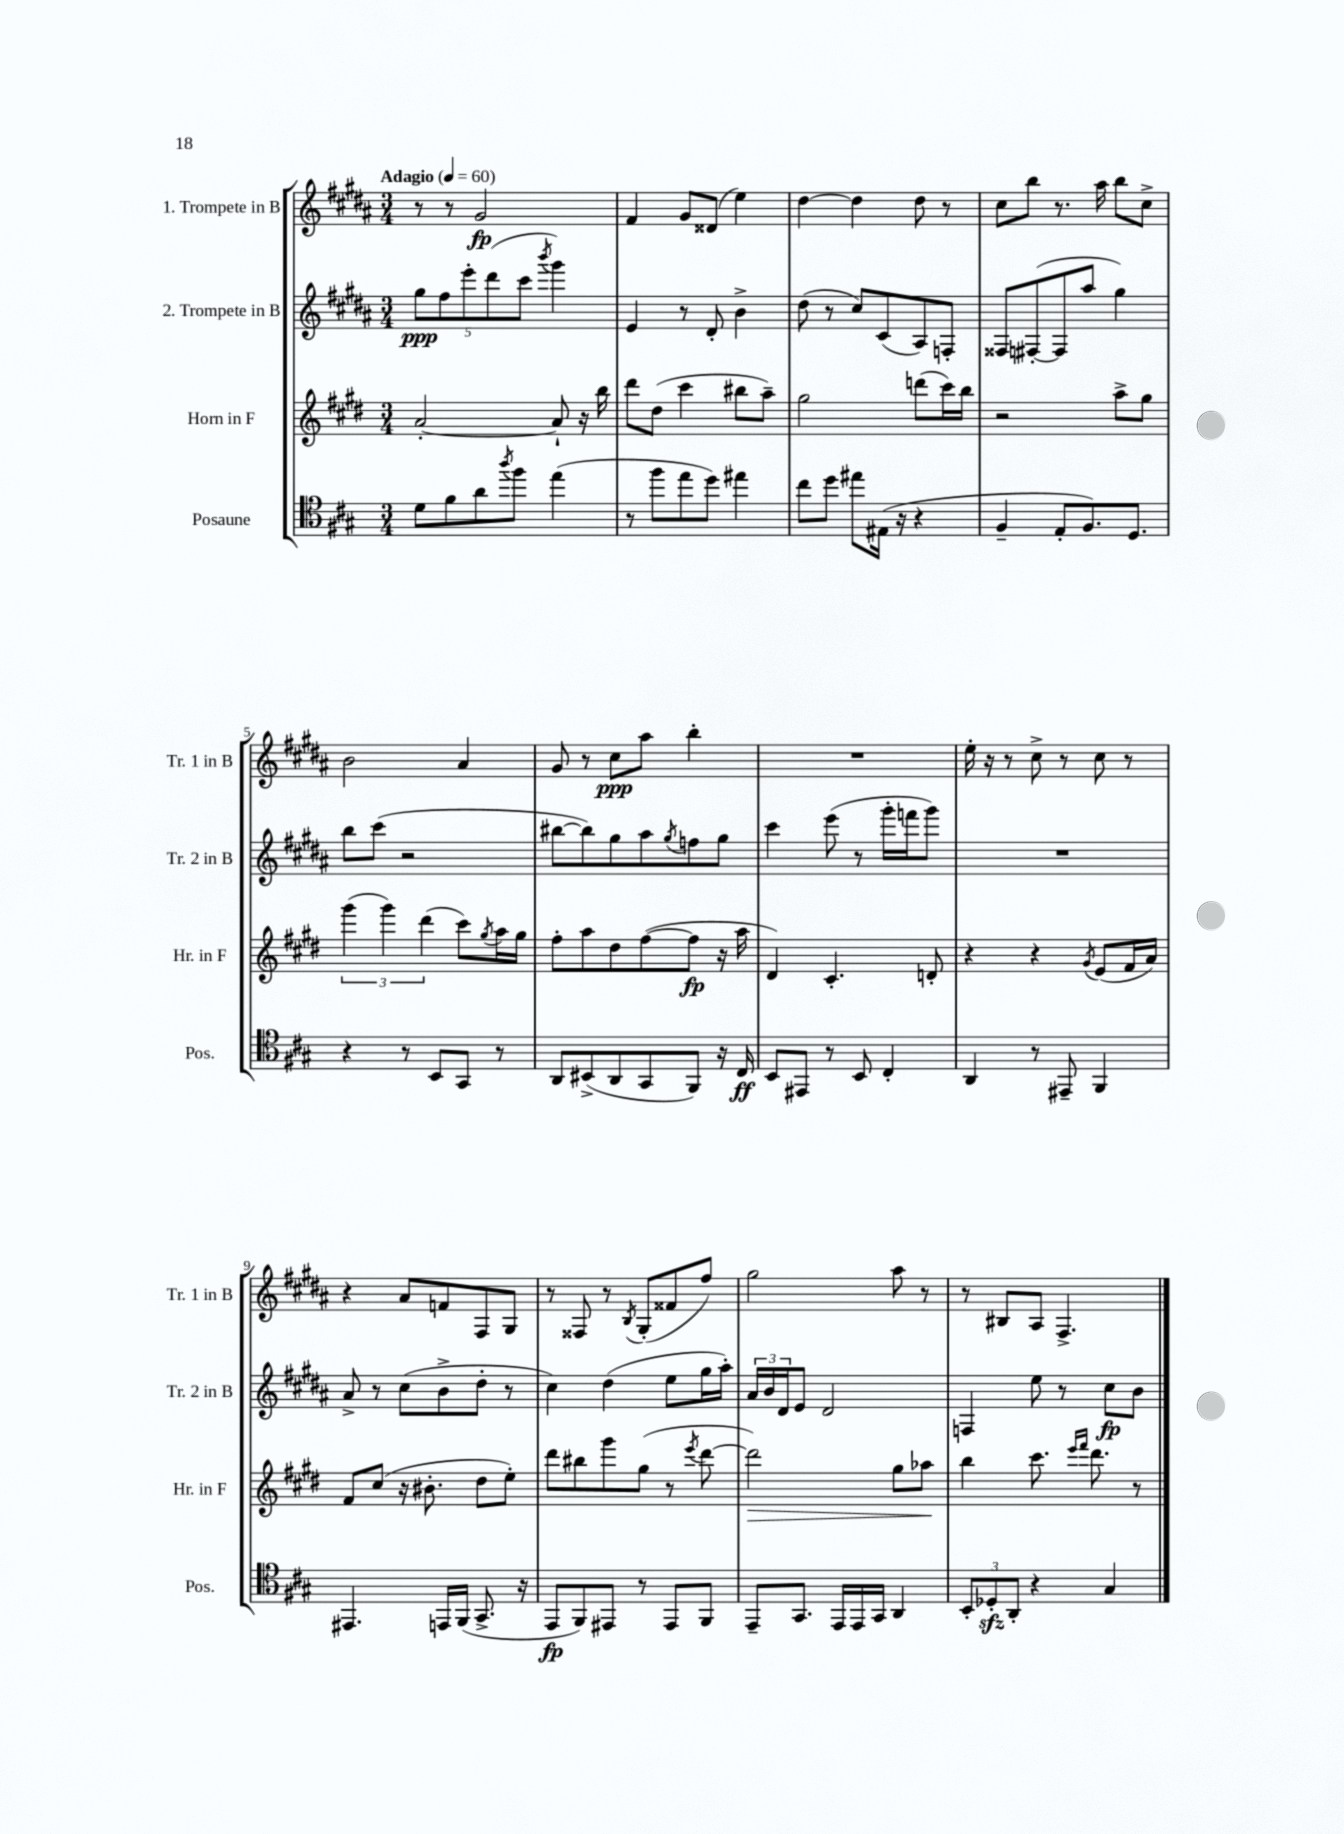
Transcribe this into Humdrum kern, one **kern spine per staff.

**kern	**kern	**kern	**kern
*staff4	*staff3	*staff2	*staff1
*clefC4	*clefG2	*clefG2	*clefG2
*k[f#c#g#]	*k[f#c#g#d#]	*k[f#c#g#d#a#]	*k[f#c#g#d#a#]
*M3/4	*M3/4	*M3/4	*M3/4
*MM60	*MM60	*MM60	*MM60
8d\L	[2a'/	10gg#\L	8r
.	.	10ff#\	.
8f#\	.	.	8r
.	.	10eee'\	.
8a\	.	.	2g#/
.	.	(10ddd#\	.
8qaa/	.	.	.
8ff#\J	.	.	.
.	.	10ccc#\J	.
.	.	8qbbb/	.
(4ee\	8a`/]	4ggg#\)	.
.	16r	.	.
.	16bb\	.	.
=	=	=	=
8r	8ddd#\L	4e/	4f#/
8ff#\L	(8dd#\J	.	.
8ee\	4ccc#\	8r	8g#/L
8dd\J)	.	8d#'/	(8d##/J
4ee#\	8bb#\L	4b^\	4ee\)
.	8aa~\J)	.	.
=	=	=	=
8cc#\L	2gg#\	(8dd#\	[4dd#\
8dd\J	.	8r	.
8ee#\L	.	8cc#/L)	4dd#\]
(16E#\Jk	.	(8c#/	.
16r	.	.	.
4r	(8ddd\L	8A#/)	8dd#\
.	16ccc#\L)	8F'/J	8r
.	16bb\JJ	.	.
=	=	=	=
4F#~/	2r	8F##/L	8cc#\L
.	.	([8F#'/	8bb\J
8E'/L	.	8F#/]	8.r
8.F#/)	.	8aa#/J	.
.	.	.	16aa#\
.	8aa^\L	4gg#\)	8bb\L
8.D/J	.	.	.
.	8gg#\J	.	8cc#^\J
=	=	=	=
4r	(6ggg#\	8bb\L	2b\
.	.	(8ccc#\J	.
.	6ggg#\)	.	.
8r	.	2r	.
.	(6ddd#\	.	.
8BB/L	.	.	.
8GG#/J	8ccc#\L)	.	4a#/
.	8qgg#/	.	.
8r	16aa\L	.	.
.	16gg#\JJ	.	.
=	=	=	=
8AA/L	8ff#'\L	[8bb#\L	8g#/
(8BB#^/	8aa\	8bb#\])	8r
8AA/	8dd#\	8gg#\	8cc#\L
8GG#/	([8ff#\	8aa#\	8aa#\J
.	.	8qgg#/	.
8FF#/J)	8ff#\]J	8ff\	4bb'\
16r	16r	8gg#\J	.
16C#/	16aa\	.	.
=	=	=	=
8BB/L	4d#/)	4ccc#\	2.r
8EE#/J	.	.	.
8r	4.c#'/	(8eee\	.
8BB/	.	8r	.
4C#'/	.	16ggg#'\LL	.
.	.	16fff\J	.
.	8d'/	8ggg#\J)	.
=	=	=	=
4AA/	4r	2.r	16ee'\
.	.	.	16r
.	.	.	8r
8r	4r	.	8cc#^\
8EE#~/	.	.	8r
.	8qg#/	.	.
4FF#/	(8e/L	.	8cc#\
.	16f#/L	.	8r
.	16a/JJ)	.	.
=	=	=	=
4.EE#/	8f#/L	8a#^/	4r
.	(8cc#/J	8r	.
.	16r	(8cc#\L	8a#/L
.	8.b#'\	.	.
16EE/LL	.	8b^\	8f/
(16FF#/JJ	.	.	.
8.GG#^/	8dd#\L	8dd#'\J	8F#/
.	8ee'\J)	8r	8G#/J
16r	.	.	.
=	=	=	=
8EE/L	8ddd#\L	4cc#\)	8r
8FF#/)	8bb#\	.	8F##/
8EE#/J	8ggg#\	(4dd#\	8r
.	.	.	8qB/
8r	(8gg#\J	.	(8G#'/L
8EE#/L	8r	8ee\L	8f##/
.	8qeee/	.	.
8FF#/J	[8ddd#\	16gg#\L	8ff#/J)
.	.	16aa#'\JJ)	.
=	=	=	=
8EE~/L	2ddd#\])	24a#/LL	2gg#\
.	.	24b/	.
.	.	24d#/J	.
8.GG#/J	.	8e/J	.
.	.	2d#/	.
16EE/LL	.	.	.
16EE/	.	.	.
16GG#/JJ	.	.	.
4AA/	8gg#\L	.	8aa#\
.	8aa-\J	.	8r
=	=	=	=
12BB'/L	4bb\	4F/	8r
12D-'/	.	.	.
.	.	.	8B#/L
12AA'/J	.	.	.
4r	8.ccc#\	8ee\	8A#/J
.	.	8r	4.F#^/
.	16qqeee/LL	.	.
.	16qqfff#/JJ	.	.
.	8.ddd#\	.	.
4G#/	.	8cc#\L	.
.	8r	8b\J	.
==	==	==	==
*-	*-	*-	*-
